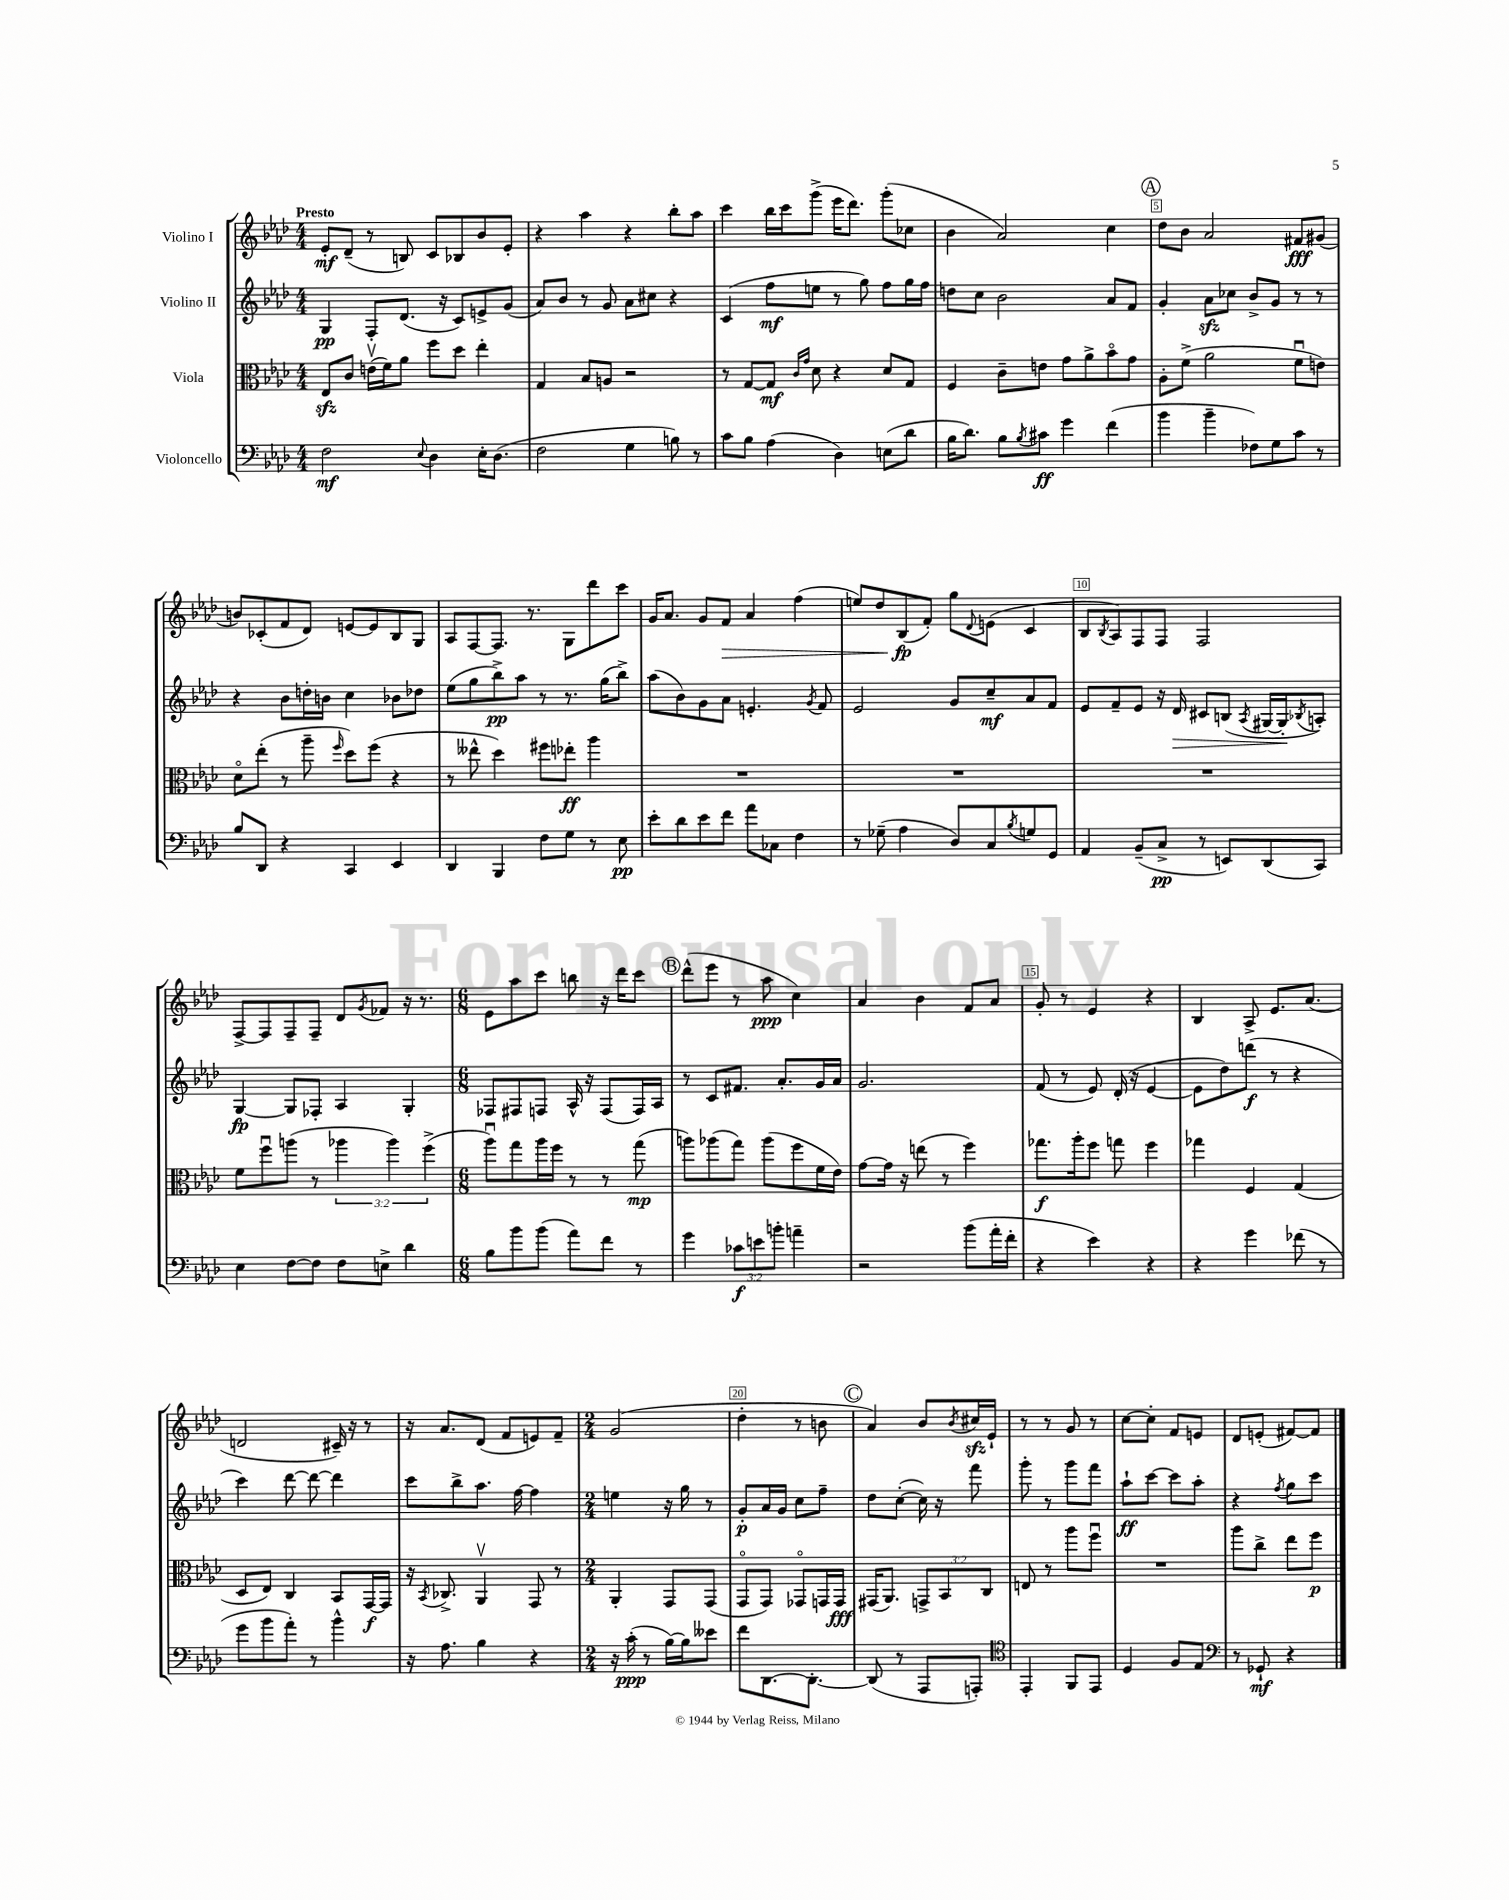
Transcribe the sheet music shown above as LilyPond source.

<<
\new StaffGroup <<
\new Staff = "s0" \with { instrumentName = "Violino I" } {
    \clef treble \key aes \major \numericTimeSignature \time 4/4 \tempo "Presto"
    ees'8-.\mf des'8--( r8 b8) c'8 bes8 bes'8 ees'8-. |
    r4 aes''4 r4 bes''8-. aes''8 |
    c'''4 bes''16 c'''16 g'''8->( ees'''16 des'''8.) g'''8-.( ces''8 |
    bes'4 aes'2) c''4 |
    \mark \markup { \circle "A" } des''8 bes'8 aes'2 fis'8\fff gis'8( |
    b'8) ces'8-.( f'8 des'8) e'8~ e'8 bes8 g8 |
    aes8 f8~ f8. r8. g8 des'''8 c'''8 |
    g'16 aes'8. g'8 f'8\> aes'4 f''4( |
    e''8) des''8 bes8\fp\!( f'8-.) g''8 \appoggiatura { des'8 } e'8( c'4 |
    bes8 \acciaccatura { bes8 } aes8) f8 f8 f2 |
    f8~-> f8 f8-- f8-- des'8 \acciaccatura { g'8 } fes'8 r16 r8. |
    \numericTimeSignature \time 6/8 ees'8 aes''8 c'''8 b''8 r16 des'''16 c'''8 |
    \mark \markup { \circle "B" } des'''8-^( ees'''8 r8 aes''8\ppp c''4) |
    aes'4 bes'4 f'8 aes'8 |
    g'8-. r8 ees'4 r4 |
    bes4 aes8-> ees'8. aes'8.( |
    d'2 cis'16--) r16 r8 |
    r16 aes'8. des'8( f'8 e'8) f'8-- |
    \numericTimeSignature \time 2/4 g'2( |
    des''4-. r8 b'8 |
    \mark \markup { \circle "C" } aes'4) bes'8 \acciaccatura { bes'8 } cis''16\sfz ees'16-! |
    r8 r8 g'8 r8 |
    c''8~ c''8-. f'8 e'8 |
    des'8 e'8-.( fis'8~) fis'8 \bar "|." |
}
\new Staff = "s1" \with { instrumentName = "Violino II" } {
    \clef treble \key aes \major \numericTimeSignature \time 4/4
    g4\pp f8-. des'8.( r16 c'8) e'8-> g'8( |
    aes'8) bes'8 r8 g'8 aes'8 cis''8 r4 |
    c'4( f''8\mf e''8 r8 g''8) f''8 g''16 f''16 |
    d''8 c''8 bes'2 aes'8 f'8 |
    \mark \markup { \circle "A" } g'4-. aes'8\sfz ces''8 bes'8-> g'8 r8 r8 |
    r4 bes'8 d''16-. b'16 c''4 bes'8 des''8 |
    ees''8( g''8 bes''8->\pp) aes''8 r8 r8. g''16( bes''8->) |
    aes''8( bes'8) g'8 aes'8 e'4.-. \acciaccatura { g'8 } f'8 |
    ees'2 g'8 c''8--\mf aes'8 f'8 |
    ees'8 f'8-- ees'8 r16 des'16\> cis'8 b8( \acciaccatura { aes8 } gis16~ gis16-.\! \acciaccatura { bes8 } a8-.) |
    g4~\fp g8 fes8-. aes4 g4-. |
    \numericTimeSignature \time 6/8 fes8 fis8 f8 aes16-^ r16 f8( f16) aes16 |
    \mark \markup { \circle "B" } r8 c'8 fis'8. aes'8.-. g'16 aes'16 |
    g'2. |
    f'8( r8 ees'8) des'16-.( r16 ees'4~ |
    ees'8 des''8) d'''8\f( r8 r4 |
    c'''4) des'''8~ des'''8~ des'''4 |
    c'''8 bes''8-> aes''8. f''16~ f''4 |
    \numericTimeSignature \time 2/4 e''4 r16 g''16 r8 |
    g'8-.\p aes'16 g'16 c''8 f''8-- |
    \mark \markup { \circle "C" } des''8 c''8~-.( c''16) r16 f'''8 |
    g'''8-. r8 g'''8 f'''8 |
    aes''8-!\ff c'''8~ c'''8 aes''8-. |
    r4 \acciaccatura { f''8 } g''8 c'''8 \bar "|." |
}
\new Staff = "s2" \with { instrumentName = "Viola" } {
    \clef alto \key aes \major \numericTimeSignature \time 4/4 \override Staff.TupletNumber.text = #tuplet-number::calc-fraction-text
    ees8\sfz c'8 e'16\upbow( f'16) aes'8 f''8 des''8 ees''4-. |
    g4 bes8 a8 r2 |
    r8 g8~ g8\mf \grace { c'16 g'16 } des'8 r4 des'8 g8 |
    f4 c'8-- e'8 g'8 aes'8-> bes'8\flageolet g'8 |
    \mark \markup { \circle "A" } aes8-. f'8->( aes'2 f'8\downbow e'8) |
    des'8\flageolet ees''8-.( r8 aes''8-- \grace { f''16 } des''8) f''8( r4 |
    r8 eeses''8-^ des''4) fis''8 ees''8-.\ff aes''4 |
    R1 |
    R1 |
    R1 |
    f'8 f''8\downbow a''8( r8 \tuplet 3/2 { aes''4 aes''4) f''4->( } |
    \numericTimeSignature \time 6/8 aes''8\downbow) g''8 aes''16 f''16 r8 r8 g''8\mp( |
    \mark \markup { \circle "B" } a''8) aes''8( g''8) aes''8( f''8 f'16 ees'16) |
    g'8~ g'16 r16 e''8( r8 f''4) |
    ges''8.\f aes''16-. f''8 g''8 f''4 |
    ges''4 f4 g4( |
    des8 ees8) c4 bes,8 g,16~\f g,16 |
    r16 \acciaccatura { bes,8 } ces8.-> aes,4\upbow g,8 r8 |
    \numericTimeSignature \time 2/4 aes,4-. g,8 g,8( |
    g,8\flageolet g,8) ges,8\flageolet g,16 g,16\fff |
    \mark \markup { \circle "C" } gis,16( aes,8.) \tuplet 3/2 { g,8-> bes,8 c8 } |
    e8 r8 aes''8 f''8\downbow |
    R2 |
    aes''8 c''8-> ees''8 f''8\p \bar "|." |
}
\new Staff = "s3" \with { instrumentName = "Violoncello" } {
    \clef bass \key aes \major \numericTimeSignature \time 4/4 \override Staff.TupletNumber.text = #tuplet-number::calc-fraction-text
    f2\mf \appoggiatura { ees8 } des4 ees16-. des8.( |
    f2 g4 b8) r8 |
    c'8 bes8 aes4( des4) e8( des'8 |
    bes16 des'8.) bes8 \acciaccatura { bes8 } cis'8\ff g'4 f'4( |
    \mark \markup { \circle "A" } bes'4 bes'4-- fes8) g8 c'8 r8 |
    bes8 des,8 r4 c,4 ees,4 |
    des,4 bes,,4 f8 g8 r8 ees8\pp |
    ees'8-. des'8 ees'8 f'8 aes'8 ces8 f4 |
    r8 ges8--( aes4 des8) c8 \acciaccatura { bes8 } g8 g,8 |
    aes,4 bes,8--( c8->\pp r8 e,8) des,8( c,8) |
    ees4 f8~ f8 f8 e8-> des'4 |
    \numericTimeSignature \time 6/8 bes8 bes'8 bes'8( aes'8) f'8 r8 |
    \mark \markup { \circle "B" } g'4 \tuplet 3/2 { ces'8\f e'8 b'8-. } a'4-- |
    r2 bes'8( aes'16-. f'16-. |
    r4 ees'4) r4 |
    r4 g'4 fes'8( r8 |
    g'8 bes'8 aes'8-.) r8 bes'4-^ |
    r16 aes8. bes4 r4 |
    \numericTimeSignature \time 2/4 r16 c'16-.\ppp( r8 bes16~) bes16 eeses'8 |
    f'8 des,8.~ des,8.~-. |
    \mark \markup { \circle "C" } des,8( r8 aes,,8 a,,8-.) |
    \clef tenor ees,4-. f,8 ees,8 |
    des4 f8 ees8 |
    \clef bass r8 ges,8-!\mf r4 \bar "|." |
}
>>
>>
\layout { \context { \Score \override BarNumber.break-visibility = ##(#f #t #t) barNumberVisibility = #(every-nth-bar-number-visible 5) \override BarNumber.stencil = #(make-stencil-boxer 0.1 0.3 ly:text-interface::print) } }
